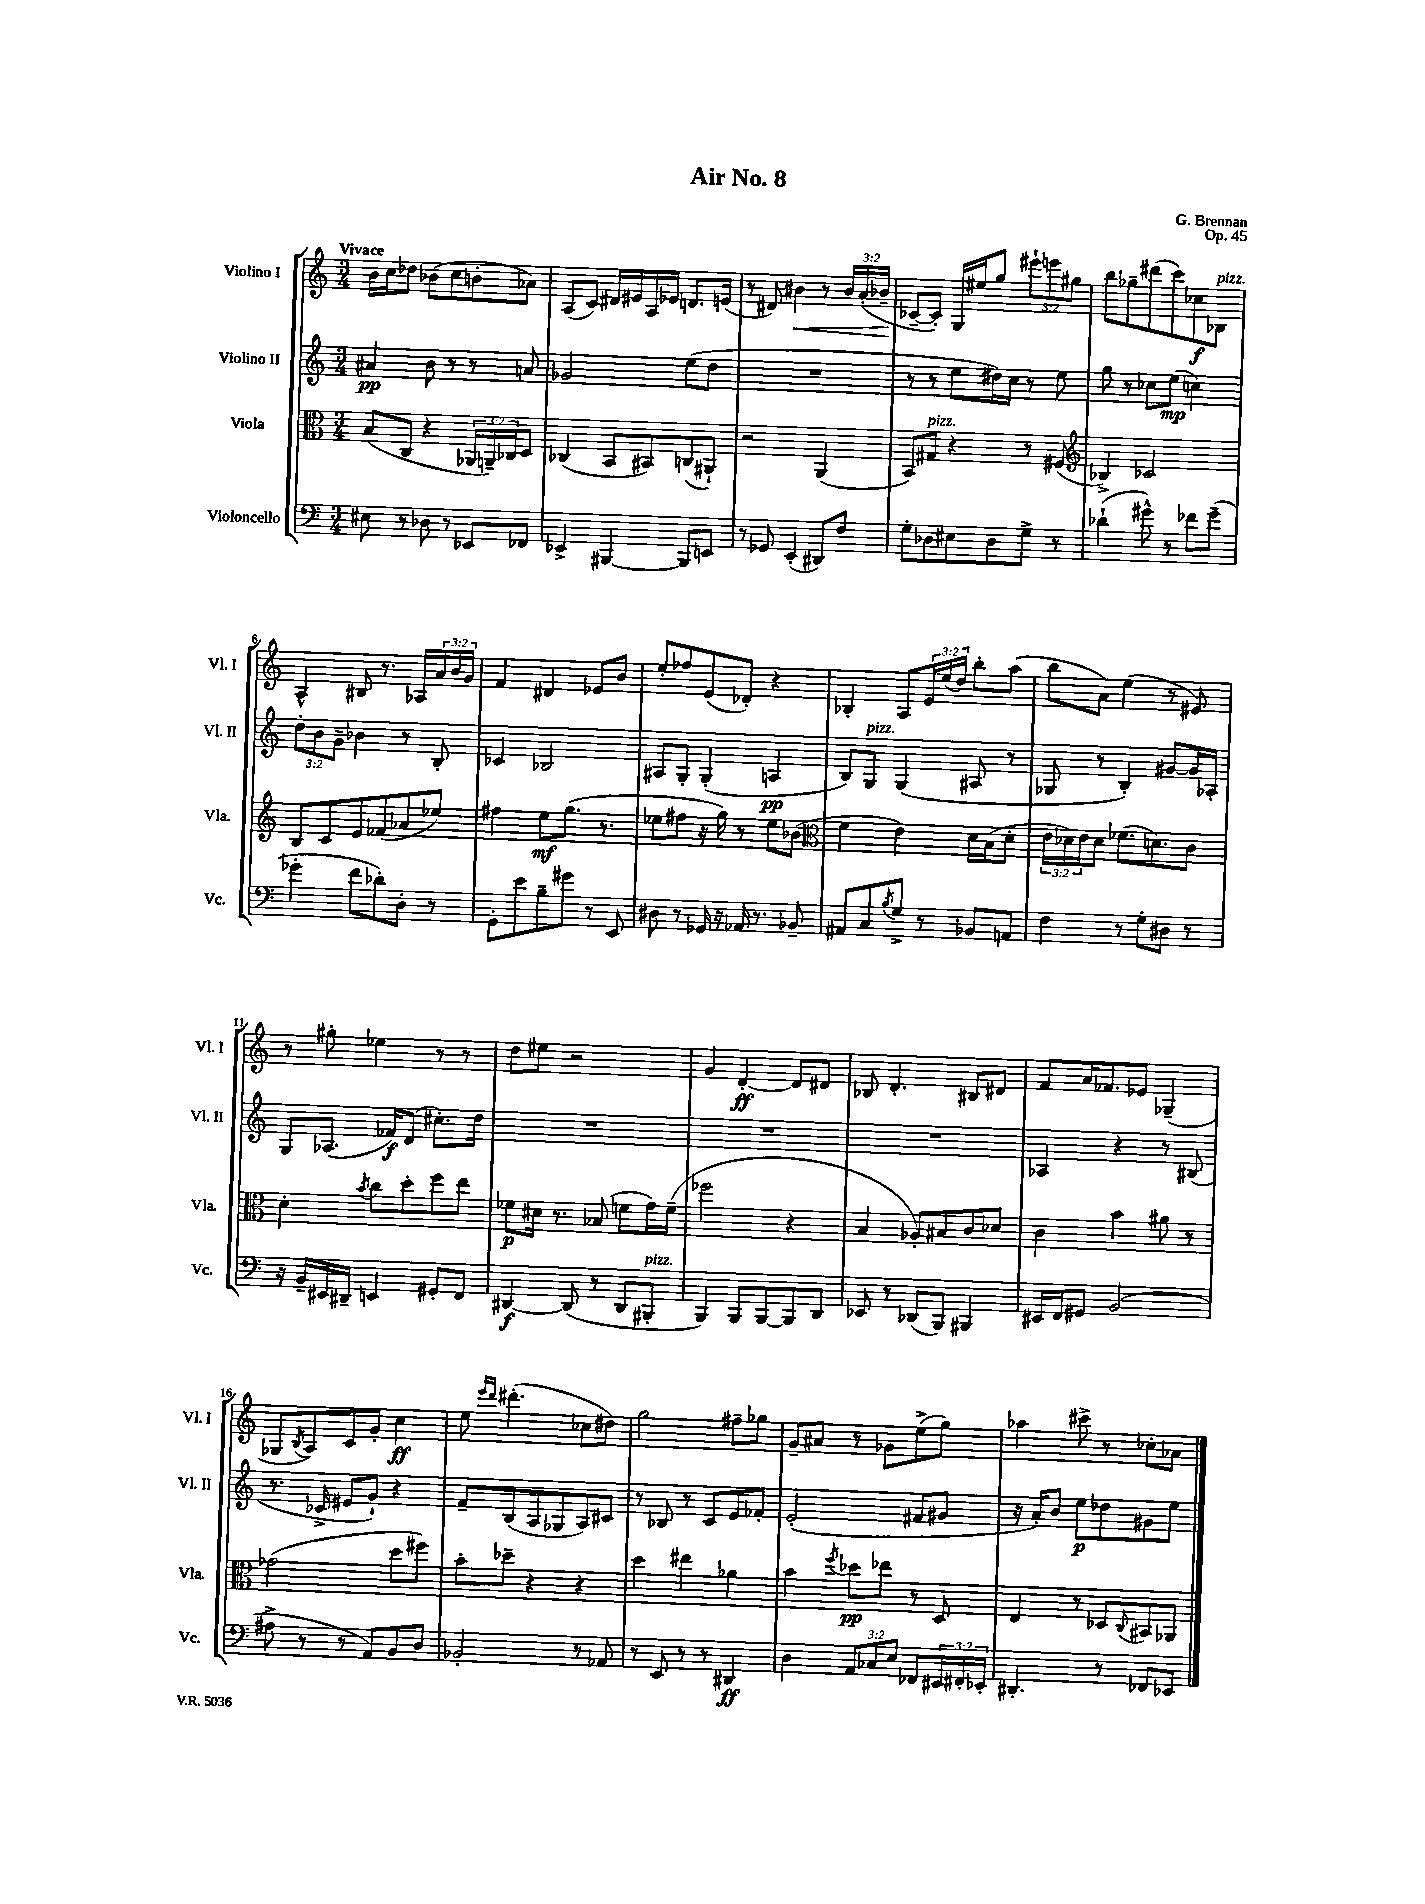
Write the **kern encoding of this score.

**kern	**kern	**kern	**kern
*staff4	*staff3	*staff2	*staff1
*clefF4	*clefC3	*clefG2	*clefG2
*k[]	*k[]	*k[]	*k[]
*M3/4	*M3/4	*M3/4	*M3/4
8E#	(8B	4a#	16b
.	.	.	16cc
8r	8C	.	8dd-
8D-	4r	8b	(8b-
8r	.	8r	8cc
8EE-	24AA-	8r	8b'
.	24AA~)	.	.
.	24C-	.	.
8FF-	8D	8a	8a-)
=	=	=	=
4EE-^	(4C-	2g-	(8A
.	.	.	8c)
[4BBB#	8BB	.	16d#
.	.	.	16e#
.	8BB#)	.	16A
.	.	.	16e-
8BBB#]	(8C	(8ee	8.d
8EE	8AA#`)	8dd	.
.	.	.	(16e
=	=	=	=
8r	2r	2.r	8r
8GG-	.	.	8d#)
(4EE'	.	.	4b#
8DD#)	(4AA	.	8r
8F	.	.	24b#
.	.	.	(24a'
.	.	.	24b-~
=	=	=	=
8G'	8BB)	8r	[8c-~
8D-	8G#	8r	8c-'])
8E#	4r	8ee	16G
.	.	.	16ee#
8D-	.	16dd#)	8gg
.	.	16cc	.
8G^	8r	8r	12eee#`
.	.	.	12eee
8r	(8F#	8ee	.
.	.	.	12gg#
=	=	=	=
*	*clefG2	*	*
(4d-`	4B-^)	8gg	8bb
.	.	8r	8gg-~
8g#^^)	2c-	8cc-	(8ddd#
8r	.	(8ee	8ccc)
8f-	.	4cc)	8cc-
(8g#~	.	.	8B-
=	=	=	=
4g-'	8B	12dd'	4A^^
.	.	12b	.
.	8c	.	.
.	.	12g~	.
8f	8e	4b-	8B#
8d-')	(8f-	.	8.r
8D'	8a-	8r	.
.	.	.	16A-
8r	8ee-)	8B'	24a
.	.	.	24b
.	.	.	24g
=	=	=	=
8GG'	4ff#	4c-	4f
8e	.	.	.
8B~	8ee	2B-	4d#
8g#	(8.gg	.	.
8r	.	.	8e-
.	8.r	.	.
8EE	.	.	8b
=	=	=	=
8D#	8ee-	8A#	8ee'
8r	8ff#	8G'	8ff-
16GG-	16r	(4G'	(8e
16r	16gg)	.	.
16AA-	8r	.	8d-')
8.r	.	.	.
.	8ee-	4A	4r
8BB-~	(8b-	.	.
=	=	=	=
*	*clefC3	*	*
8AA#	4f	8B)	4B-'
8C	.	8G	.
8qB	.	.	.
8G^	4e)	(4G	8A
8r	.	.	24e
.	.	.	(24ee
.	.	.	24dd)
8BB-	16d	8A#	8bb'
.	(16B	.	.
8AA	8d'	8r	(8aa
=	=	=	=
4F	24e	8G-	8bb
.	24d-)	.	.
.	24e	.	.
.	8d-	8r	8a)
8r	(8.f-	4B')	(4ee
8G'	.	.	.
.	8.d)	.	.
8D#	.	[8g#	8r
8r	8c	16g#]	8e#)
.	.	16A-'	.
=	=	=	=
16r	4d'	8G	8r
16BB~	.	.	.
16EE#	.	(8.A-	8gg#'
16DD#~	.	.	.
.	8qb	.	.
4EE	8cc	.	4ee-
.	.	16f-)	.
.	8dd'	(8d	.
8GG#'	8ff	8.cc#')	8r
8FF	8ee	.	8r
.	.	16dd	.
=	=	=	=
[4DD#	8f-	2.r	8dd
.	16d#	.	8ee#
.	8.r	.	.
(8DD#]	.	.	2r
8r	(8B-	.	.
8DD#	8f	.	.
8BBB#'	16g)	.	.
.	(16f~	.	.
=	=	=	=
4BBB)	2ff-	2.r	4g
8BBB	.	.	[4d'
[8BBB	.	.	.
8BBB]	4r	.	8d]
8DD	.	.	8d#
=	=	=	=
8EE-	4B	2.r	8B-
8r	.	.	4.d'
(8DD-	8A-')	.	.
8BBB)	8B#	.	.
4BBB#	8c	.	8B#
.	8d-	.	8d#
=	=	=	=
16EE#	4c	4A-	8f
16FF	.	.	.
8GG#	.	.	16a
.	.	.	8.f-
(2BB	4b	4r	.
.	.	.	8e-
.	8a#	8r	(4G-~
.	8r	(8B#	.
=	=	=	=
8A#^	(2g-	8.r	8G-
.	.	.	8qB
8r	.	.	8A)
.	.	16c-^	.
8r	.	8e#	8c
8AA)	.	8g`)	8g'
8BB	8dd	4r	4cc
8D	8ff#)	.	.
=	=	=	=
2BB-'	8b'	8f~	8ee
.	.	.	16qqeee
.	.	.	16qqddd
.	8dd-~	(8B	(4.ddd#'
.	4r	8A	.
.	.	8G-	.
8r	4r	8A)	8cc-
8AA-	.	8c#	8dd#)
=	=	=	=
8r	4dd	8r	2gg
8EE	.	8B-	.
8r	4ee#	8r	.
8r	.	8c	.
4DD#	4a-	8e	8ff#~
.	.	8f-'	8gg-
=	=	=	=
4D	4b	(2e'	8g~
.	.	.	8a#
.	8qff	.	.
12AA	8dd-	.	8r
12C-	.	.	.
.	8ee-	.	8g-
12E	.	.	.
8FF-	8r	8f#	(8ee^
24EE#	8D	8g#	8gg)
24FF#'	.	.	.
24EE-'	.	.	.
=	=	=	=
4.DD#'	4E	16r	4aa-
.	.	16a')	.
.	.	8b	.
.	8r	8ee	8ccc#^
8r	8D-	8dd-	8r
.	8qqC	.	.
8FF-	8BB#	8g#	8cc-'
8EE-	8AA-	8ee	8a-
==	==	==	==
*-	*-	*-	*-
